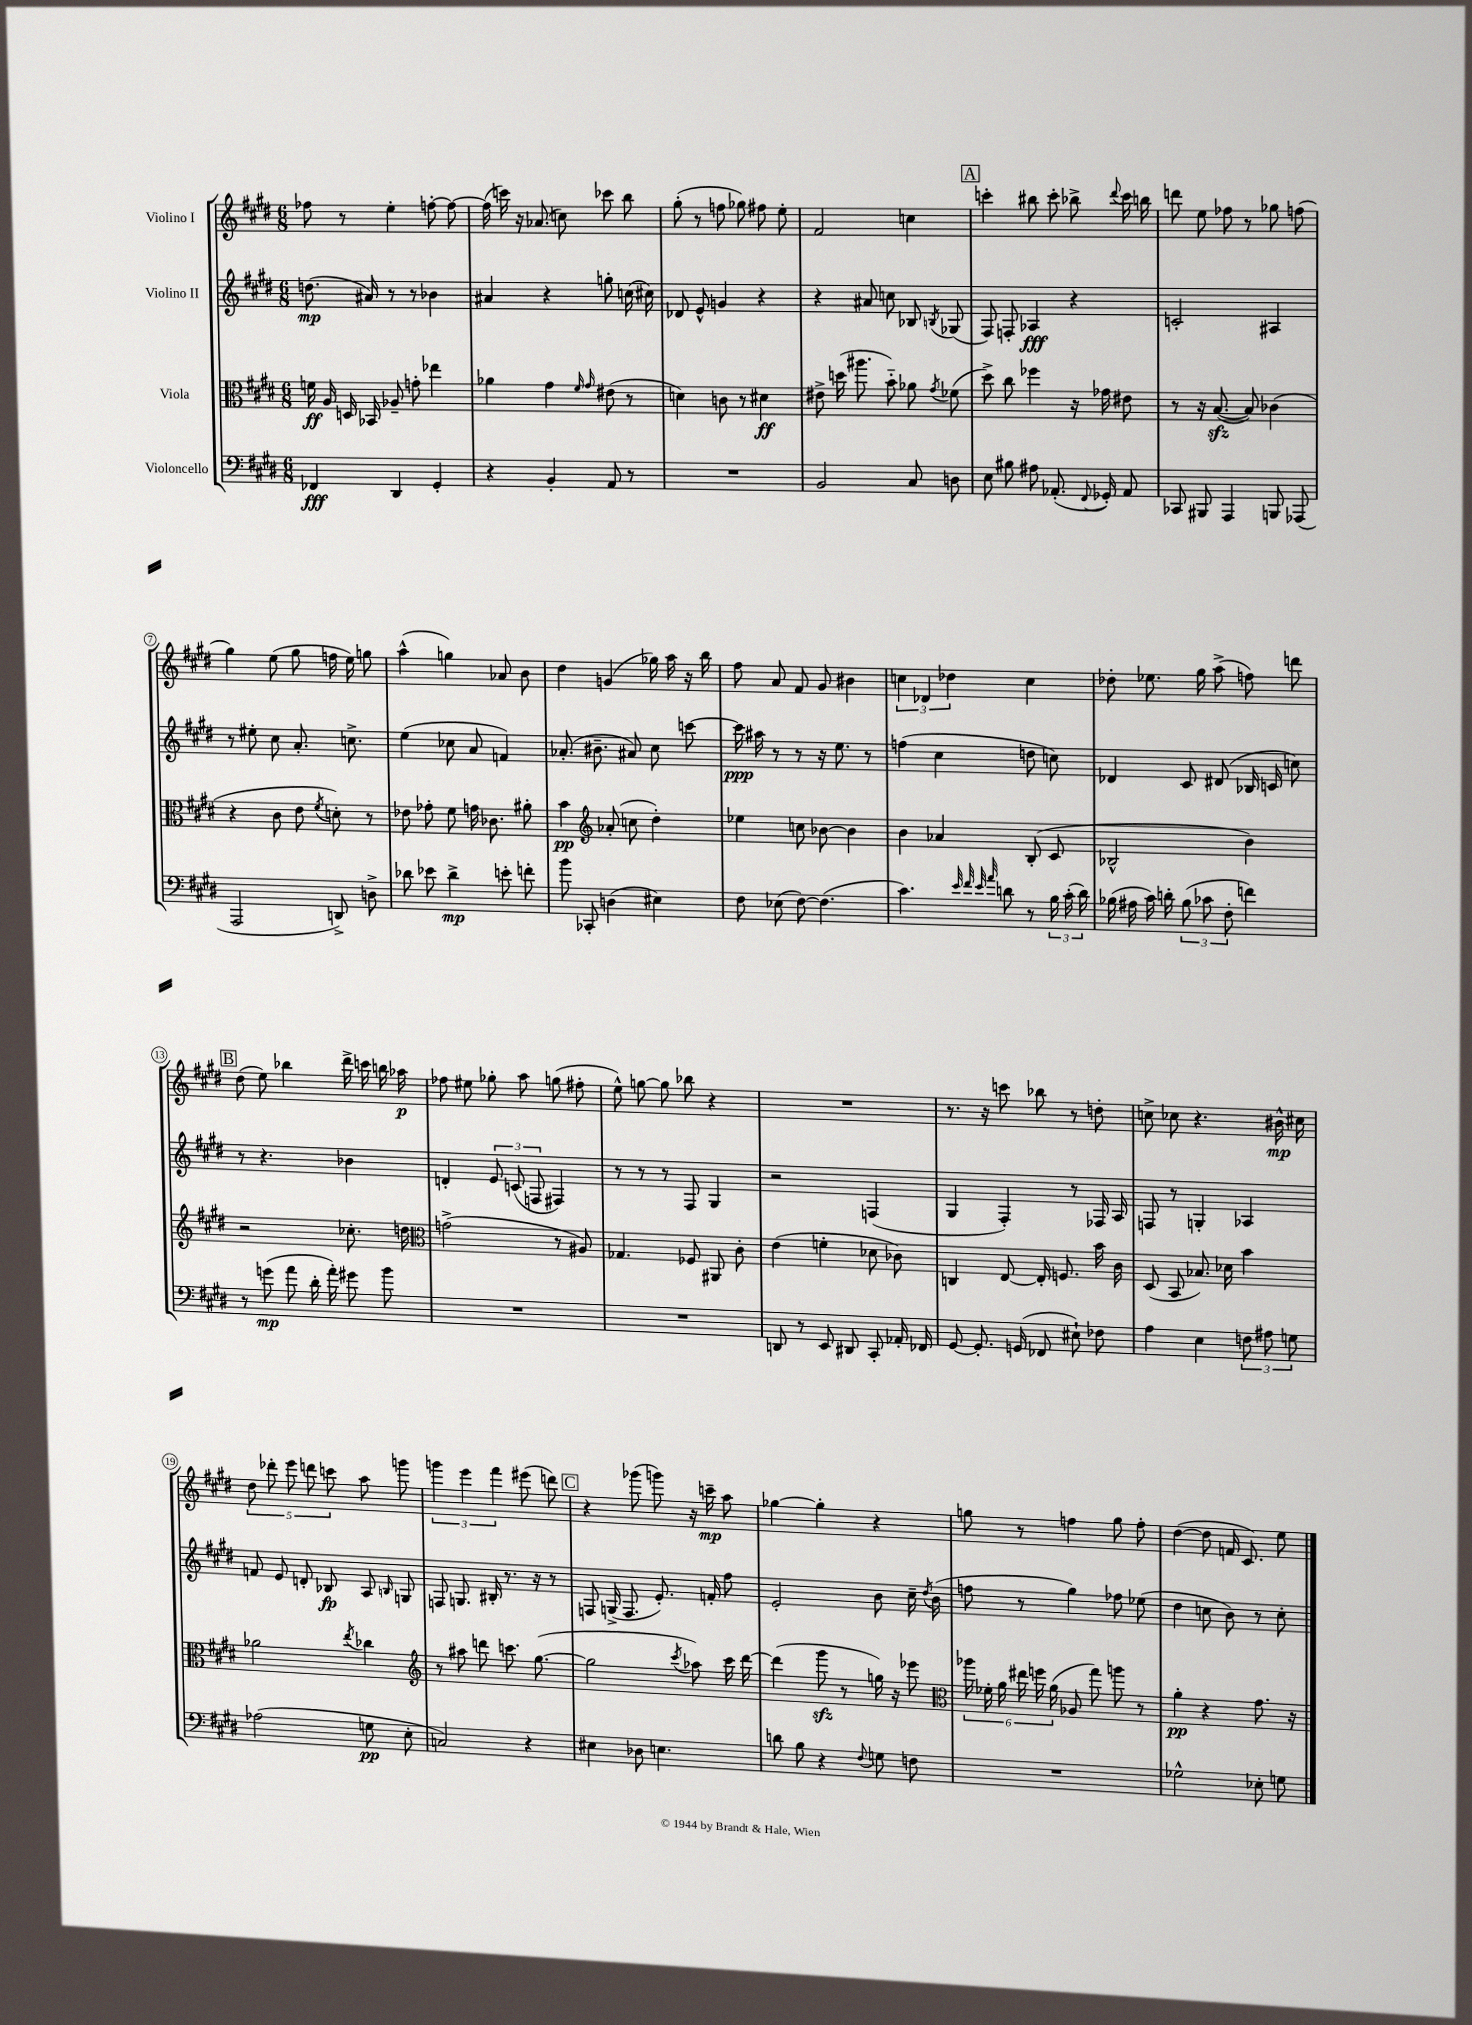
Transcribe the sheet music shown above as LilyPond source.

<<
\new StaffGroup <<
\new Staff = "s0" \with { instrumentName = "Violino I" } {
    \clef treble \key e \major \numericTimeSignature \time 6/8
    \autoBeamOff fes''8 r8 e''4-. f''8~-. f''8~ |
    f''16( c'''16) r16 aes'8.( c''8) ces'''8 b''8 |
    gis''8-.( r8 f''8 ges''8) fis''8 e''8-. |
    fis'2 c''4 |
    \mark \markup { \box "A" } c'''4-. bis''8 c'''8-. bes''8-> \appoggiatura { dis'''8 } c'''16 b''16 |
    d'''8 e''8 fes''8 r8 ges''8 f''8( |
    gis''4) e''8( gis''8 f''16 e''16) g''8 |
    a''4-^( g''4) aes'8 b'8 |
    dis''4 g'4( ges''16) a''16 r16 b''16 |
    fis''8 a'8 fis'8 gis'8 bis'4 |
    \tuplet 3/2 { c''4 des'4 des''4 } c''4 |
    des''8-. ees''8. gis''16 a''8->( f''8) d'''8 |
    \mark \markup { \box "B" } dis''8( e''8) bes''4 dis'''16-> c'''16 b''16 aes''16\p |
    fes''8 eis''8 ges''8-. a''8 g''8( fis''8-. |
    e''8-^) g''8~ g''8 bes''8 r4 |
    R2. |
    r8. r16 c'''8 bes''8 r8 d''8-. |
    c''8-> ces''8 r4. bis'16-^\mp cis''16 |
    \tuplet 5/4 { dis''8 des'''8-. e'''8 d'''8 c'''8 } a''8 g'''8 |
    \tuplet 3/2 { g'''4 e'''4 fis'''4 } eis'''8( d'''8) |
    \mark \markup { \box "C" } r4 ges'''8( g'''8) r16 c'''16--\mp a''8 |
    ges''4~ ges''4-. r4 |
    g''8 r8 f''4 g''8 f''8-. |
    dis''4~( dis''8 f'16 cis'8.) e''8 \bar "|." |
}
\new Staff = "s1" \with { instrumentName = "Violino II" } {
    \clef treble \key e \major \numericTimeSignature \time 6/8
    \autoBeamOff d''8.\mp( ais'16) r8 r8 bes'4 |
    ais'4 r4 g''8-. c''16( cis''16) |
    des'8 e'8-^ g'4 r4 |
    r4 ais'8 c''8 bes8 \acciaccatura { b8 } ges8( |
    \mark \markup { \box "A" } fis8) f8-. aes4\fff r4 |
    c'2-. ais4 |
    r8 eis''8-. cis''8 a'8.-. c''8.-> |
    e''4( ces''8 a'8 f'4) |
    aes'8.-.( bis'8.-- ais'8) cis''8 c'''8~ |
    c'''16\ppp ais''16 r8 r8 r16 e''8. r8 |
    f''4( cis''4 d''8 c''8) |
    des'4 cis'8 dis'8( bes16 c'16 c''8) |
    \mark \markup { \box "B" } r8 r4. bes'4 |
    d'4-. \tuplet 3/2 { e'8 c'8( f8 } fis4) |
    r8 r8 r8 fis8 gis4 |
    r2 f4( |
    gis4 fis4-.) r8 fes16 a16 |
    f8 r8 g4-. aes4 |
    f'8 e'8 d'8-. bes8\fp a8 \grace { b16 } g8 |
    f8 g8. bis16-. r8. r16 r8 |
    \mark \markup { \box "C" } f8 g16->( f8. e'8.-.) f'16-. fis''8 |
    e'2-. b'8 cis''16-- \acciaccatura { dis''8 } b'16( |
    f''8 r8 gis''4) fes''8 ees''8( |
    dis''4 c''8 b'8) r8 c''8-. \bar "|." |
}
\new Staff = "s2" \with { instrumentName = "Viola" } {
    \clef alto \key e \major \numericTimeSignature \time 6/8
    \autoBeamOff f'16\ff a16 d16 bes,16 aes8-- g'8-. ees''4 |
    aes'4 gis'4 \grace { fis'16 gis'16 } eis'8( r8 |
    d'4) c'8 r8 dis'4\ff |
    eis'8-> d''16( ais''8. b'8-_) aes'8 \acciaccatura { gis'8 } fes'8( |
    \mark \markup { \box "A" } dis''8->) cis''8 fes''4 r16 ges'16 eis'8 |
    r8 r16 b8.~\sfz( b8) ces'4( |
    r4 cis'8 e'8 \acciaccatura { fis'8 } d'8-.) r8 |
    ees'8 ges'8-. fis'8 g'16 ces'8. ais'8-. |
    b'4\pp \clef treble aes'8-.( c''8 dis''4-.) |
    ees''4 c''8 bes'8~ bes'4 |
    b'4 aes'4 b8-.( cis'8 |
    bes2-^ b'4) |
    \mark \markup { \box "B" } r2 ces''8.-. d''16 |
    \clef alto g'2->( r8 ais8) |
    ges4. fes8 ais,8 cis'8-. |
    e'4( f'4-. des'8 ces'8) |
    c4 e8~ e16-. f8. b'16 cis'16 |
    dis8( b,8 bes8.) des'16 b'4 |
    aes'2 \acciaccatura { e''8 } ces''4 |
    \clef treble r8 ais''8 d'''8 c'''8. gis''8.~( |
    \mark \markup { \box "C" } gis''2 \acciaccatura { cis'''8 } aes''8) cis'''16 dis'''16~ |
    dis'''4( gis'''8\sfz r8 g''16) r16 ees'''8 |
    \clef alto \tuplet 6/4 { aes''16 fes'16-. a'16 eis''16 f''16 a'16( } aes8 gis''8) a''8 r8 |
    a'4-.\pp r4 gis'8. r16 \bar "|." |
}
\new Staff = "s3" \with { instrumentName = "Violoncello" } {
    \clef bass \key e \major \numericTimeSignature \time 6/8
    \autoBeamOff fes,4\fff dis,4 gis,4-. |
    r4 b,4-. a,8 r8 |
    R2. |
    b,2 cis8 d8 |
    \mark \markup { \box "A" } e8 bis8 ais8 aes,8.-.( \appoggiatura { fis,8 } ges,16-.) aes,8 |
    ces,8 bis,,8 a,,4 b,,8 aes,,8( |
    a,,2 d,8->) d8-> |
    des'8 ees'8 des'4->\mp e'8-. f'8-. |
    b'8 ces,8-. d4( eis4) |
    fis8 ees8( fis8~) fis4.( |
    cis'4.) \grace { e'32 fis'32 e'32 a'32 } d'8 r8 \tuplet 3/2 { b16 cis'16-.( d'16) } |
    bes16( ais16 cis'16) d'16-. \tuplet 3/2 { bes8( ces'8 fis8-. } f'4) |
    \mark \markup { \box "B" } r8 g'8\mp( a'8 dis'16-. a'16-.) gis'8 b'8 |
    R2. |
    R2. |
    d,8 r8 e,8 dis,8 cis,8-. aes,16-. fes,16 |
    gis,8~ gis,8.-. g,16( fes,8 eis8-!) fes8 |
    a4 e4 \tuplet 3/2 { f8 ais8 g8 } |
    aes2( g8\pp e8-. |
    c2) r4 |
    \mark \markup { \box "C" } eis4 des8 e4. |
    d'8 b8 r4 \appoggiatura { fis8 } g8 f8 |
    R2. |
    ges2-^ ees8-. g8 \bar "|." |
}
>>
>>
\layout { \context { \Score \override BarNumber.stencil = #(make-stencil-circler 0.1 0.3 ly:text-interface::print) } }
